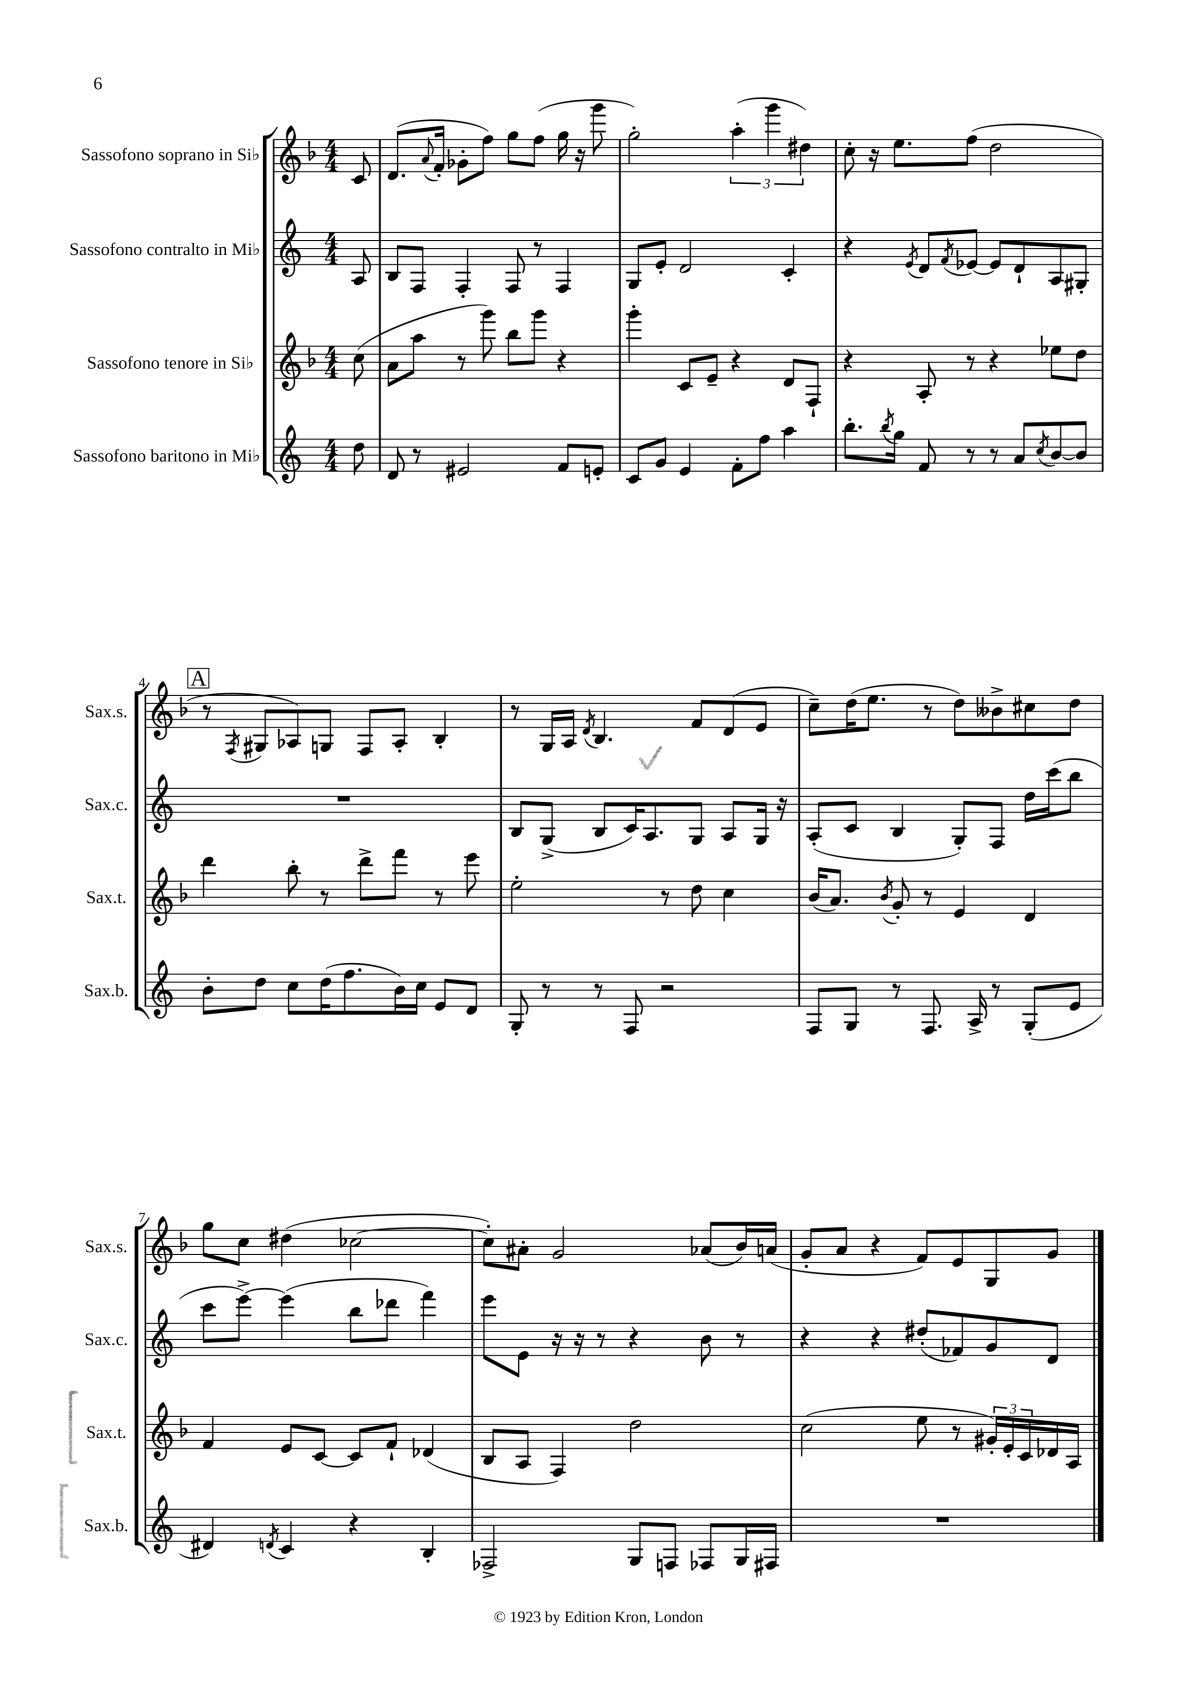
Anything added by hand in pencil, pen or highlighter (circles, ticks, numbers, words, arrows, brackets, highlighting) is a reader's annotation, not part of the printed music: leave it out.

**kern	**kern	**kern	**kern
*staff4	*staff3	*staff2	*staff1
*clefG2	*clefG2	*clefG2	*clefG2
*k[]	*k[b-]	*k[]	*k[b-]
*M4/4	*M4/4	*M4/4	*M4/4
8dd	(8cc	8A	8c
=	=	=	=
8d	8a	8B	(8.d
8r	8aa	8F	.
.	.	.	8qqa
.	.	.	16f'
2e#	8r	4F'	8g-'
.	8ggg)	.	8ff)
.	8bb-	8F	8gg
.	8ggg	8r	(8ff
8f	4r	4F	16gg
.	.	.	16r
8e'	.	.	8ggg
=	=	=	=
8c	4ggg'	8G	2gg')
8g	.	8e'	.
4e	8c	2d	.
.	8e~	.	.
8f'	4r	.	(6aa'
8ff	.	.	.
.	.	.	6ggg
4aa	8d	4c'	.
.	.	.	6dd#)
.	8F`	.	.
=	=	=	=
8.bb'	4r	4r	8cc'
.	.	.	16r
8qbb	.	.	.
16gg	.	.	8.ee
.	.	8qe	.
8f	8A'	8d	.
.	.	8qf	.
8r	8r	[8e-	(8ff
8r	4r	8e-]	2dd
8a	.	8d`	.
8qcc	.	.	.
[8b	8ee-	8A	.
8b]	8dd	8G#'	.
=	=	=	=
8b'	4ddd	1r	8r
.	.	.	8qF
8dd	.	.	8G#
8cc	8bb-'	.	8A-)
(16dd	8r	.	8G
8.ff	.	.	.
.	8ddd^	.	8F
16b)	8fff	.	8A-'
16cc	.	.	.
8e	8r	.	4B-'
8d	8eee	.	.
=	=	=	=
8G'	2ee'	8B	8r
8r	.	(8G^	16G
.	.	.	16A
.	.	.	8qd
8r	.	8B	4.B-
8F	.	16c)	.
.	.	8.A	.
2r	8r	.	.
.	8dd	8G	8f
.	4cc	8A	(8d
.	.	16G	8e
.	.	16r	.
=	=	=	=
8F	(16b-	(8A'	8cc~)
.	8.a)	.	.
8G	.	8c	(16dd
.	.	.	8.ee
.	8qb-	.	.
8r	8g'	4B	.
8.F	8r	.	8r
.	4e	8G')	8dd)
16A^	.	.	.
8r	.	8F	8b--^
(8G'	4d	16dd	8cc#
.	.	(16ccc	.
8e	.	8bb	8dd
=	=	=	=
4d#)	4f	8ccc	8gg
.	.	[8eee^)	8cc
8qd	.	.	.
4c	8e	(4eee]	(4dd#
.	[8c	.	.
4r	8c]	8bb	[2cc-
.	8f`	8ddd-	.
4B'	(4d-	4fff)	.
=	=	=	=
2F-^	8B-	8eee	8cc-'])
.	8A	8e	8a#'
.	4F)	16r	2g
.	.	16r	.
.	.	8r	.
8G	2dd	4r	.
8F	.	.	.
8F-	.	8b	(8a-
16G	.	8r	16b-)
16F#	.	.	(16a
=	=	=	=
1r	(2cc	4r	8g'
.	.	.	8a
.	.	4r	4r
.	8ee	(8dd#'	8f)
.	8r	8f-)	8e
.	24g#')	8g	8G
.	24e'	.	.
.	24c	.	.
.	16d-	8d	8g
.	16A	.	.
==	==	==	==
*-	*-	*-	*-
